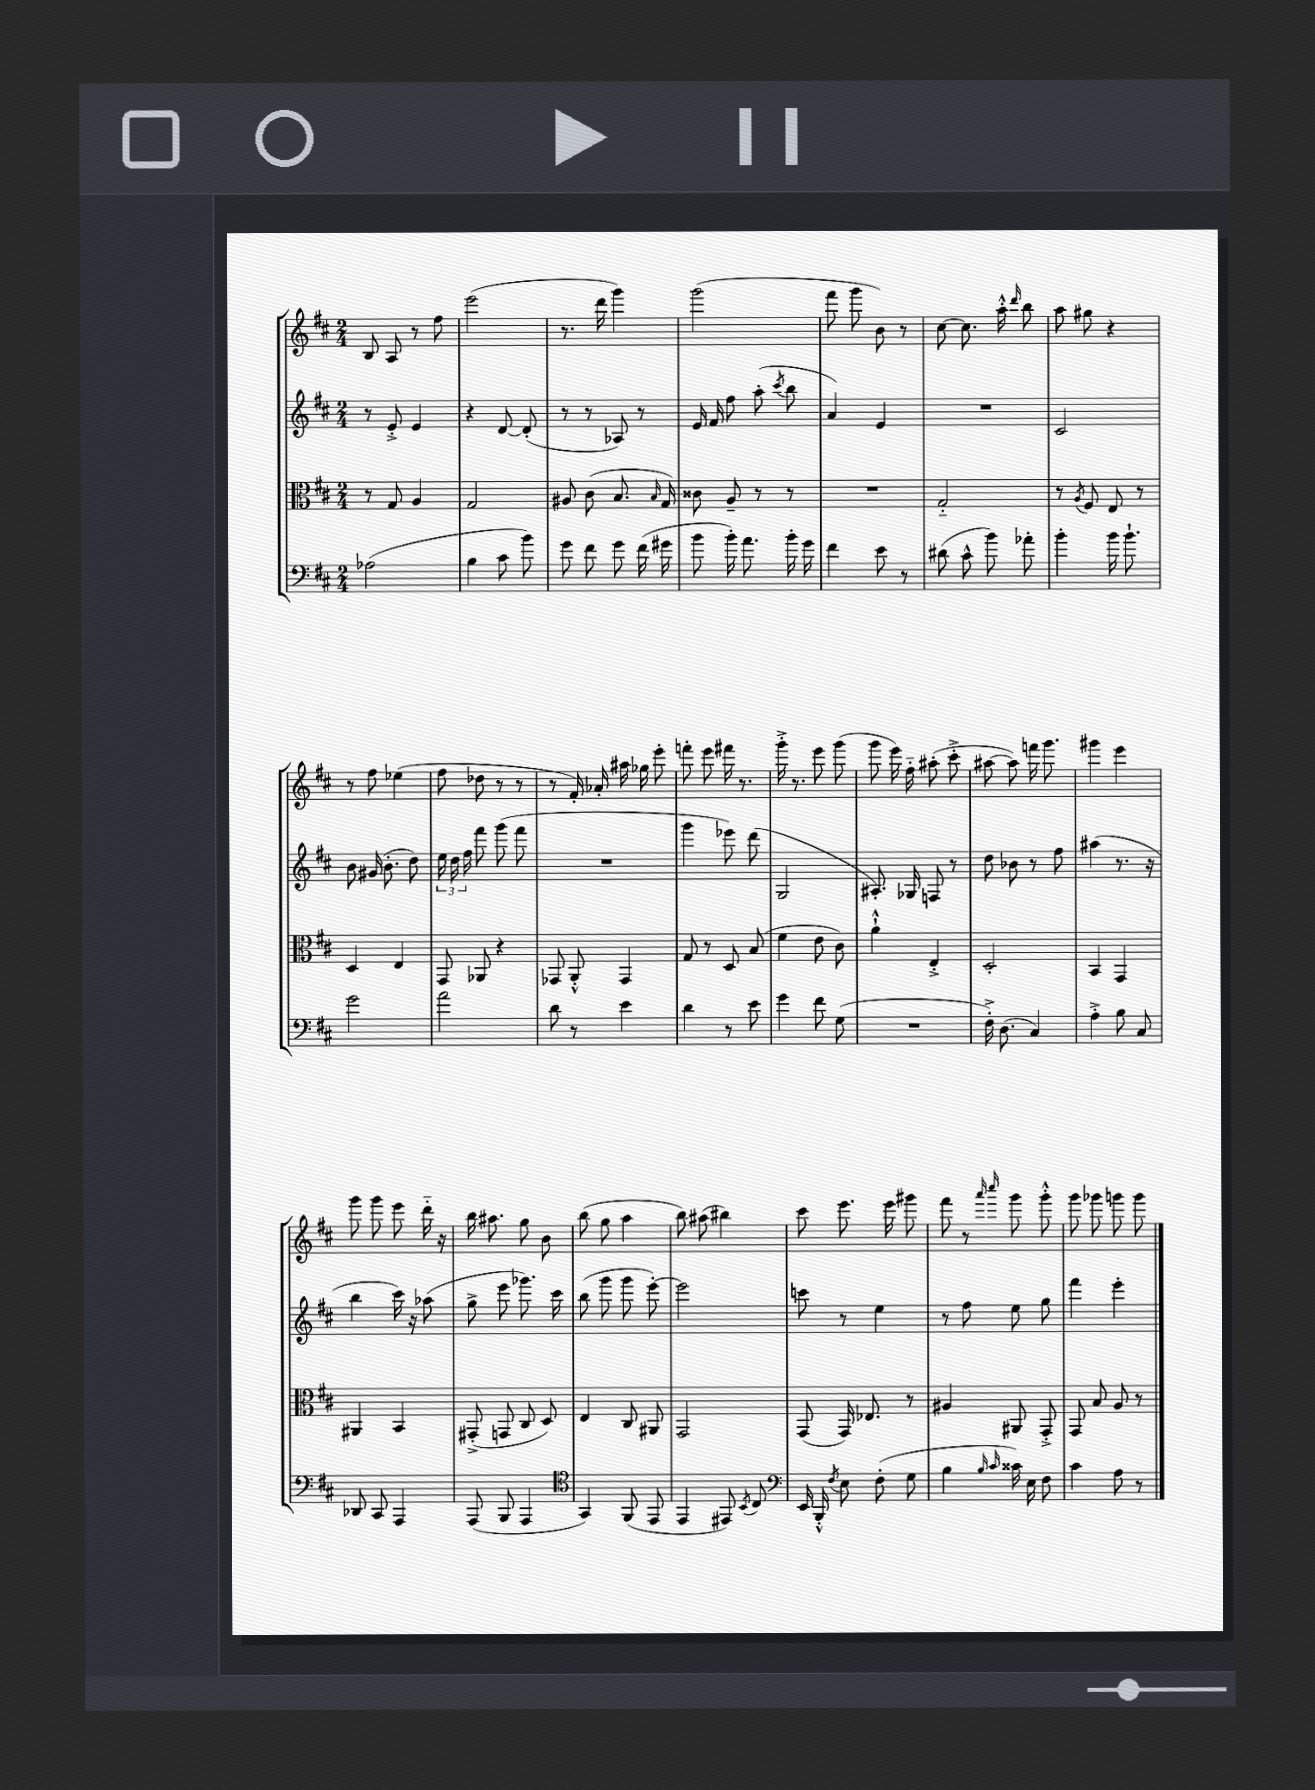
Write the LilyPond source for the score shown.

<<
\new StaffGroup <<
\new Staff = "s0" {
    \clef treble \key d \major \numericTimeSignature \time 2/4
    \autoBeamOff b8 a8 r8 fis''8 |
    e'''2( |
    r8. d'''16 g'''4) |
    g'''2( |
    fis'''8 g'''8 b'8) r8 |
    cis''8~ cis''8. a''16-.-^ \grace { d'''16 } b''8 |
    a''8 gis''8 r4 |
    r8 fis''8 ees''4( |
    fis''8 des''8 r8 r8 |
    r8 fis'16-.) aes'16-. ais''16 ges''16 e'''8-. |
    f'''8-. e'''8 fis'''16 r8. |
    g'''16-.-> r8. e'''8 g'''8( |
    g'''8 e'''16) fis''16-_ ais''8-.( cis'''8-.-> |
    ais''8~ ais''8) f'''16 g'''8. |
    gis'''4 e'''4 |
    g'''8 g'''8 e'''8 d'''16-_ r16 |
    b''16 ais''8. g''8 b'8 |
    b''8( g''8 a''4 |
    b''8) ais''8( bis''4) |
    cis'''8 e'''8. e'''16 gis'''8 |
    fis'''8 r8 \grace { a'''16 cis''''16 } g'''8 g'''8-.-^ |
    g'''8 ges'''8 g'''8 g'''8 \bar "|." |
}
\new Staff = "s1" {
    \clef treble \key d \major \numericTimeSignature \time 2/4
    \autoBeamOff r8 e'8-.-> e'4 |
    r4 d'8~ d'8-.( |
    r8 r8 aes8) r8 |
    e'16 fis'16 fis''8 a''8-.( \acciaccatura { cis'''8 } b''8 |
    a'4) e'4 |
    R2 |
    cis'2 |
    b'8 gis'16( b'8.-. d''8) |
    \tuplet 3/2 { e''16 d''16 fis''16 } fis'''8 g'''8( fis'''8 |
    R2 |
    g'''4 ees'''8) d'''8( |
    g2 |
    ais8.-.) ges16 f8 r8 |
    d''8 bes'8 r8 fis''8 |
    ais''4( r8. r16 |
    b''4 cis'''16) r16 aes''8( |
    g''8-> e'''8 ges'''8.) cis'''16 |
    b''8( g'''8 g'''8 e'''8~-.) |
    e'''2 |
    c'''8 r8 e''4 |
    r8 fis''8 e''8 g''8 |
    fis'''4 e'''4-. \bar "|." |
}
\new Staff = "s2" {
    \clef alto \key d \major \numericTimeSignature \time 2/4
    \autoBeamOff r8 g8 a4 |
    g2 |
    ais8 cis'8( b8. \grace { b16 } g16) |
    cisis'8 a8-- r8 r8 |
    R2 |
    g2-_ |
    r8 \acciaccatura { a8 } fis8 e8 r8 |
    d4 e4 |
    g,8 aes,8 r4 |
    ges,8 a,8-.-^ ges,4 |
    g8 r8 d8 b8( |
    fis'4 e'8 cis'8) |
    a'4-!-^ e4-.-> |
    d2-. |
    b,4 g,4 |
    ais,4 b,4 |
    gis,8-.->( g,8 cis8 d8) |
    e4 cis8 ais,8 |
    g,2 |
    g,8( g,16) ees8. r8 |
    ais4 ais,8 g,8-.-> |
    g,8 b8 a8 r8 \bar "|." |
}
\new Staff = "s3" {
    \clef bass \key d \major \numericTimeSignature \time 2/4
    \autoBeamOff aes2( |
    b4 cis'8 b'8) |
    g'8 fis'8 g'8 fis'16( gis'16 |
    b'8 b'16-.) a'8. b'16-. g'16 |
    fis'4 e'8 r8 |
    dis'8( cis'8-^ b'8) aes'8-. |
    b'4-. b'16 b'8.-! |
    g'2 |
    a'2 |
    d'8 r8 e'4 |
    d'4 r8 e'8 |
    g'4 fis'8 g8( |
    R2 |
    fis16-.->) d8.( cis4) |
    a4-.-> b8 cis8 |
    des,8 cis,8 a,,4 |
    a,,8( b,,8 a,,4 |
    \clef tenor g,4) fis,8( e,8 |
    e,4 eis,8) \acciaccatura { b,8 } cis8 |
    \clef bass e,16 b,,16-.-^ \acciaccatura { fis8 } e8 fis8-.( g8 |
    b4 \grace { b16 cis'16 } cisis'16) e16 fis8 |
    cis'4 a8 r8 \bar "|." |
}
>>
>>
\layout { \context { \Score \remove "Bar_number_engraver" } }
